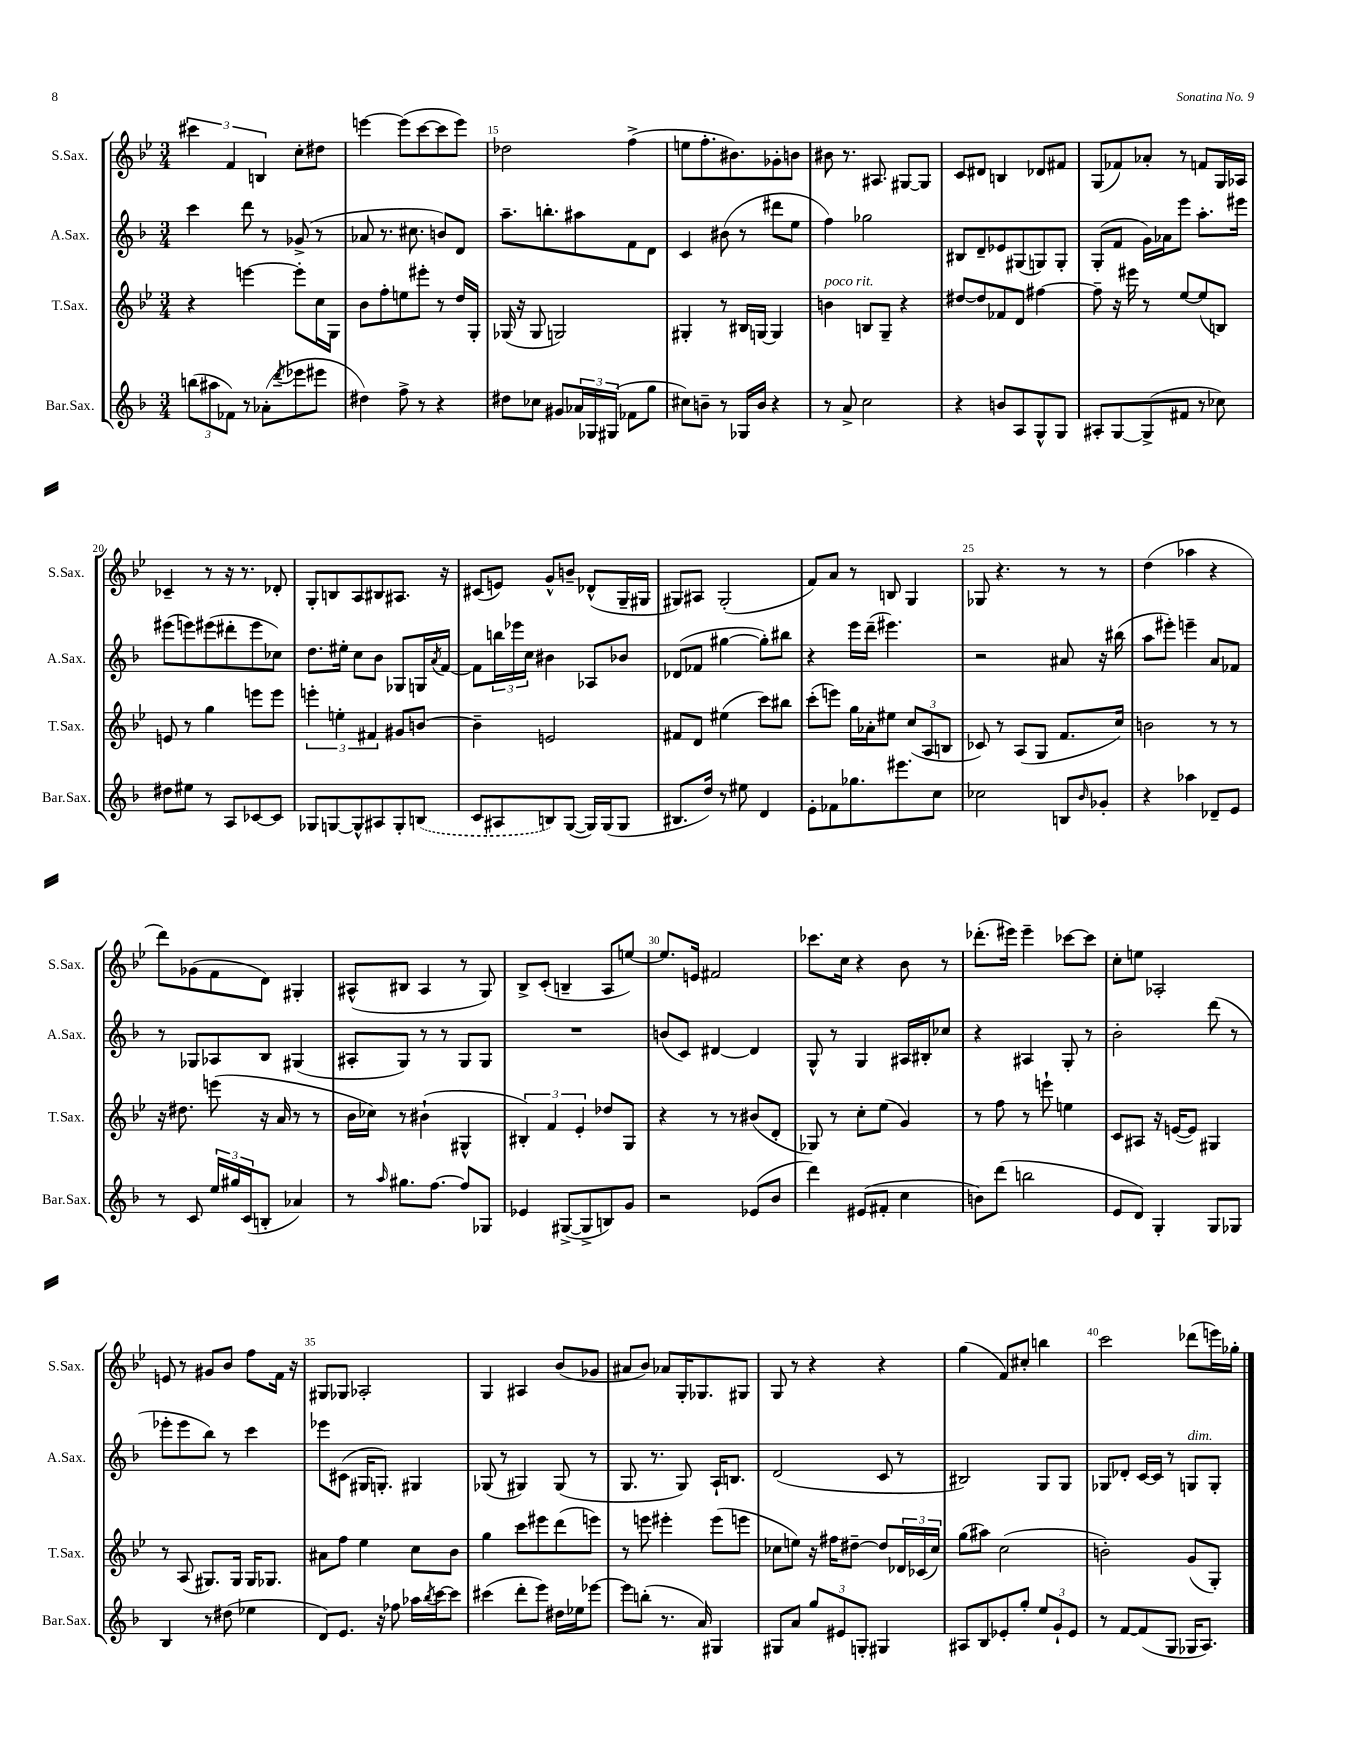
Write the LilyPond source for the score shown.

<<
\new StaffGroup <<
\new Staff = "s0" \with { instrumentName = "S.Sax." shortInstrumentName = "S.Sax." } {
    \clef treble \key bes \major \numericTimeSignature \time 3/4
    \tuplet 3/2 { cis'''4 f'4 b4 } c''8-. dis''8 |
    e'''4~ e'''8( c'''8~ c'''8 e'''8) |
    des''2 f''4->( |
    e''8 f''8.-. bis'8.) ges'8-. b'8 |
    bis'8 r8. ais8. gis8~ gis8 |
    c'8 dis'8 b4 des'8 fis'8 |
    g8( fes'8) aes'8-. r8 f'8 g16 aes16 |
    ces'4-- r8 r16 r8. des'8-. |
    g8-. b8 a8 bis8 ais8. r16 |
    cis'8( e'8) g'8-^ b'8-- des'8-^( g16-- gis16 |
    gis8) ais8 gis2-.( |
    f'8) a'8 r8 b8 g4 |
    ges8 r4. r8 r8 |
    d''4( aes''4 r4 |
    d'''8) ges'8( f'8 d'8) gis4-. |
    ais8-^( bis8 ais4 r8 g8) |
    bes8-> c'8-.( b4-- a8 e''8~) |
    e''8. e'16 fis'2 |
    ces'''8. c''16 r4 bes'8 r8 |
    des'''8.-.( eis'''16) eis'''4-- ces'''8~ ces'''8 |
    c''8-. e''8 aes2-. |
    e'8 r8 gis'8 bes'8 f''8 f'16 r16 |
    gis8 ges8 aes2-. |
    g4 ais4 bes'8( ges'8 |
    ais'8 bes'8) aes'8 g16-. ges8. gis8 |
    g8 r8 r4 r4 |
    g''4( f'8) cis''8-. b''4 |
    c'''2 des'''8( e'''16) ges''16-. \bar "|." |
}
\new Staff = "s1" \with { instrumentName = "A.Sax." shortInstrumentName = "A.Sax." } {
    \clef treble \key f \major \numericTimeSignature \time 3/4
    c'''4 d'''8 r8 ges'8->( r8 |
    aes'8 r8. cis''8. b'8) d'8 |
    a''8.-- b''8.-. ais''8 f'8 d'8 |
    c'4 bis'8( r8 dis'''8 e''8 |
    f''4) ges''2 |
    bis8 d'8-- ees'8 gis8( g8) g8-. |
    g8-.( f'8 g'16) aes'16 e'''8 a''8.-. eis'''16 |
    eis'''8( e'''8) eis'''8( dis'''8-. eis'''8 ces''8) |
    d''8. eis''16-. c''8 bes'8 ges8 g16 \acciaccatura { a'8 } f'16~ |
    f'8 \tuplet 3/2 { b''16 ees'''16 c''16 } bis'4 aes8 bes'8 |
    des'8( fes'8 gis''4~ gis''8-.) bis''8 |
    r4 e'''16 d'''16--( eis'''4.) |
    r2 ais'8 r16 bis''16( |
    a''8 eis'''8-.) e'''4-- a'8 fes'8 |
    r8 ges8 aes8 bes8 gis4( |
    ais8-. g8) r8 r8 g8 g8 |
    R2. |
    b'8( c'8) dis'4~ dis'4 |
    g8-^ r8 g4 ais16 bis16-. ces''8 |
    r4 ais4 g8-. r8 |
    bes'2-. d'''8( r8 |
    ees'''8-. ees'''8 bes''8) r8 c'''4 |
    ees'''8 cis'8( gis16 g8.-.) gis4 |
    ges8( r8 gis4) gis8( r8 |
    g8. r8. g8) a16-! b8. |
    d'2( c'8 r8 |
    bis2) g8 g8 |
    ges8 des'8-. c'16~ c'16 r8 g8^\markup { \italic "dim." } g8-. \bar "|." |
}
\new Staff = "s2" \with { instrumentName = "T.Sax." shortInstrumentName = "T.Sax." } {
    \clef treble \key bes \major \numericTimeSignature \time 3/4
    r4 e'''4~ e'''8-. c''16 g16 |
    bes'8 f''8-. e''8 eis'''8-. r8 d''16 g16-. |
    ges16( r16 ges8 g2) |
    gis4-. r8 bis16 g16~ g4 |
    b'4^\markup { \italic "poco rit." } b8 g8-- r4 |
    dis''8~ dis''8 fes'8 d'8 fis''4~ |
    fis''8-- r16 eis'''16 r8 ees''8~ ees''8( b8) |
    e'8 r8 g''4 e'''8 e'''8 |
    \tuplet 3/2 { e'''4-. e''4-. fis'4 } gis'8 b'8~ |
    b'4-- e'2 |
    fis'8 d'8 eis''4( c'''8) bis''8 |
    c'''8-.( e'''8) g''16 aes'16-. eis''8 \tuplet 3/2 { c''8( a8 b8 } |
    ces'8) r8 a8( g8 f'8. c''16) |
    b'2 r8 r8 |
    r16 dis''8. e'''8( r16 a'16 r8 r8 |
    bes'16 ces''16) r8 bis'4-!( gis4-^ |
    \tuplet 3/2 { bis4-.) f'4 ees'4-. } des''8 g8 |
    r4 r8 r8 bis'8( d'8-. |
    ges8) r8 c''8-. ees''8( g'4) |
    r8 f''8 r8 e'''8-! e''4 |
    c'8 ais8 r16 e'16~( e'8) gis4 |
    r8 a8( gis8.) gis16 gis16 ges8. |
    ais'8 f''8 ees''4 c''8 bes'8 |
    g''4 c'''8 eis'''8 d'''8( e'''8) |
    r8 e'''8 eis'''4-. eis'''8( e'''8 |
    ces''8 e''8) r16 fis''16 dis''8~-- dis''8 \tuplet 3/2 { des'16 ces'16( ces''16) } |
    g''8( ais''8) c''2( |
    b'2-.) g'8( g8-.) \bar "|." |
}
\new Staff = "s3" \with { instrumentName = "Bar.Sax." shortInstrumentName = "Bar.Sax." } {
    \clef treble \key f \major \numericTimeSignature \time 3/4
    \tuplet 3/2 { b''8( ais''8 fes'8) } r8 aes'8-.( \acciaccatura { d'''8 } ees'''8 eis'''8 |
    dis''4) f''8-> r8 r4 |
    dis''8 ces''8 gis'8 \tuplet 3/2 { aes'16 ges16 gis16( } fes'8 g''8 |
    cis''8) b'8-- r8 ges16 b'16 r4 |
    r8 a'8-> c''2 |
    r4 b'8 a8 g8-^ g8 |
    ais8-. g8~ g8->( fis'8 r8 ces''8) |
    dis''8 eis''8 r8 a8 ces'8~ ces'8 |
    ges8 g8~ g8-^ ais8 g8-. \once \slurDashed b8( |
    c'8 ais8 b8) g8~( g16) g16( g8 |
    bis8. d''16) r8 eis''8 d'4 |
    e'8-. fes'8 ges''8. eis'''8. c''8 |
    ces''2 b8 \grace { bes'16 } ges'8-. |
    r4 aes''4 des'8-- e'8 |
    r8 c'8 \tuplet 3/2 { e''16 gis''16 c'16( } b8-. aes'4) |
    r8 \grace { a''16 } gis''8. f''8.~ f''8 ges8 |
    ees'4 gis8~->( gis8-> b8) g'8 |
    r2 ees'8( bes'8 |
    d'''4) eis'8( fis'8-. c''4 |
    b'8) d'''8( b''2 |
    e'8 d'8) g4-. g8 ges8 |
    bes4 r8 dis''8( ees''4 |
    d'8) e'8. r16 fes''8 aes''16 \acciaccatura { bes''8 } c'''16~ c'''8 |
    cis'''4( d'''8-. e'''8) dis''16 ees''16 ees'''8~ |
    ees'''8 b''8-.( r8. a'16) gis4 |
    gis8 a'8 \tuplet 3/2 { g''8 eis'8 g8-. } gis4 |
    ais8 bes8 ees'8-. g''8-. \tuplet 3/2 { e''8 g'8-! ees'8 } |
    r8 f'8~ f'8( g8 ges16 a8.) \bar "|." |
}
>>
>>
\layout { \context { \Score currentBarNumber = #13 \override BarNumber.break-visibility = ##(#f #t #t) barNumberVisibility = #(every-nth-bar-number-visible 5) } }
